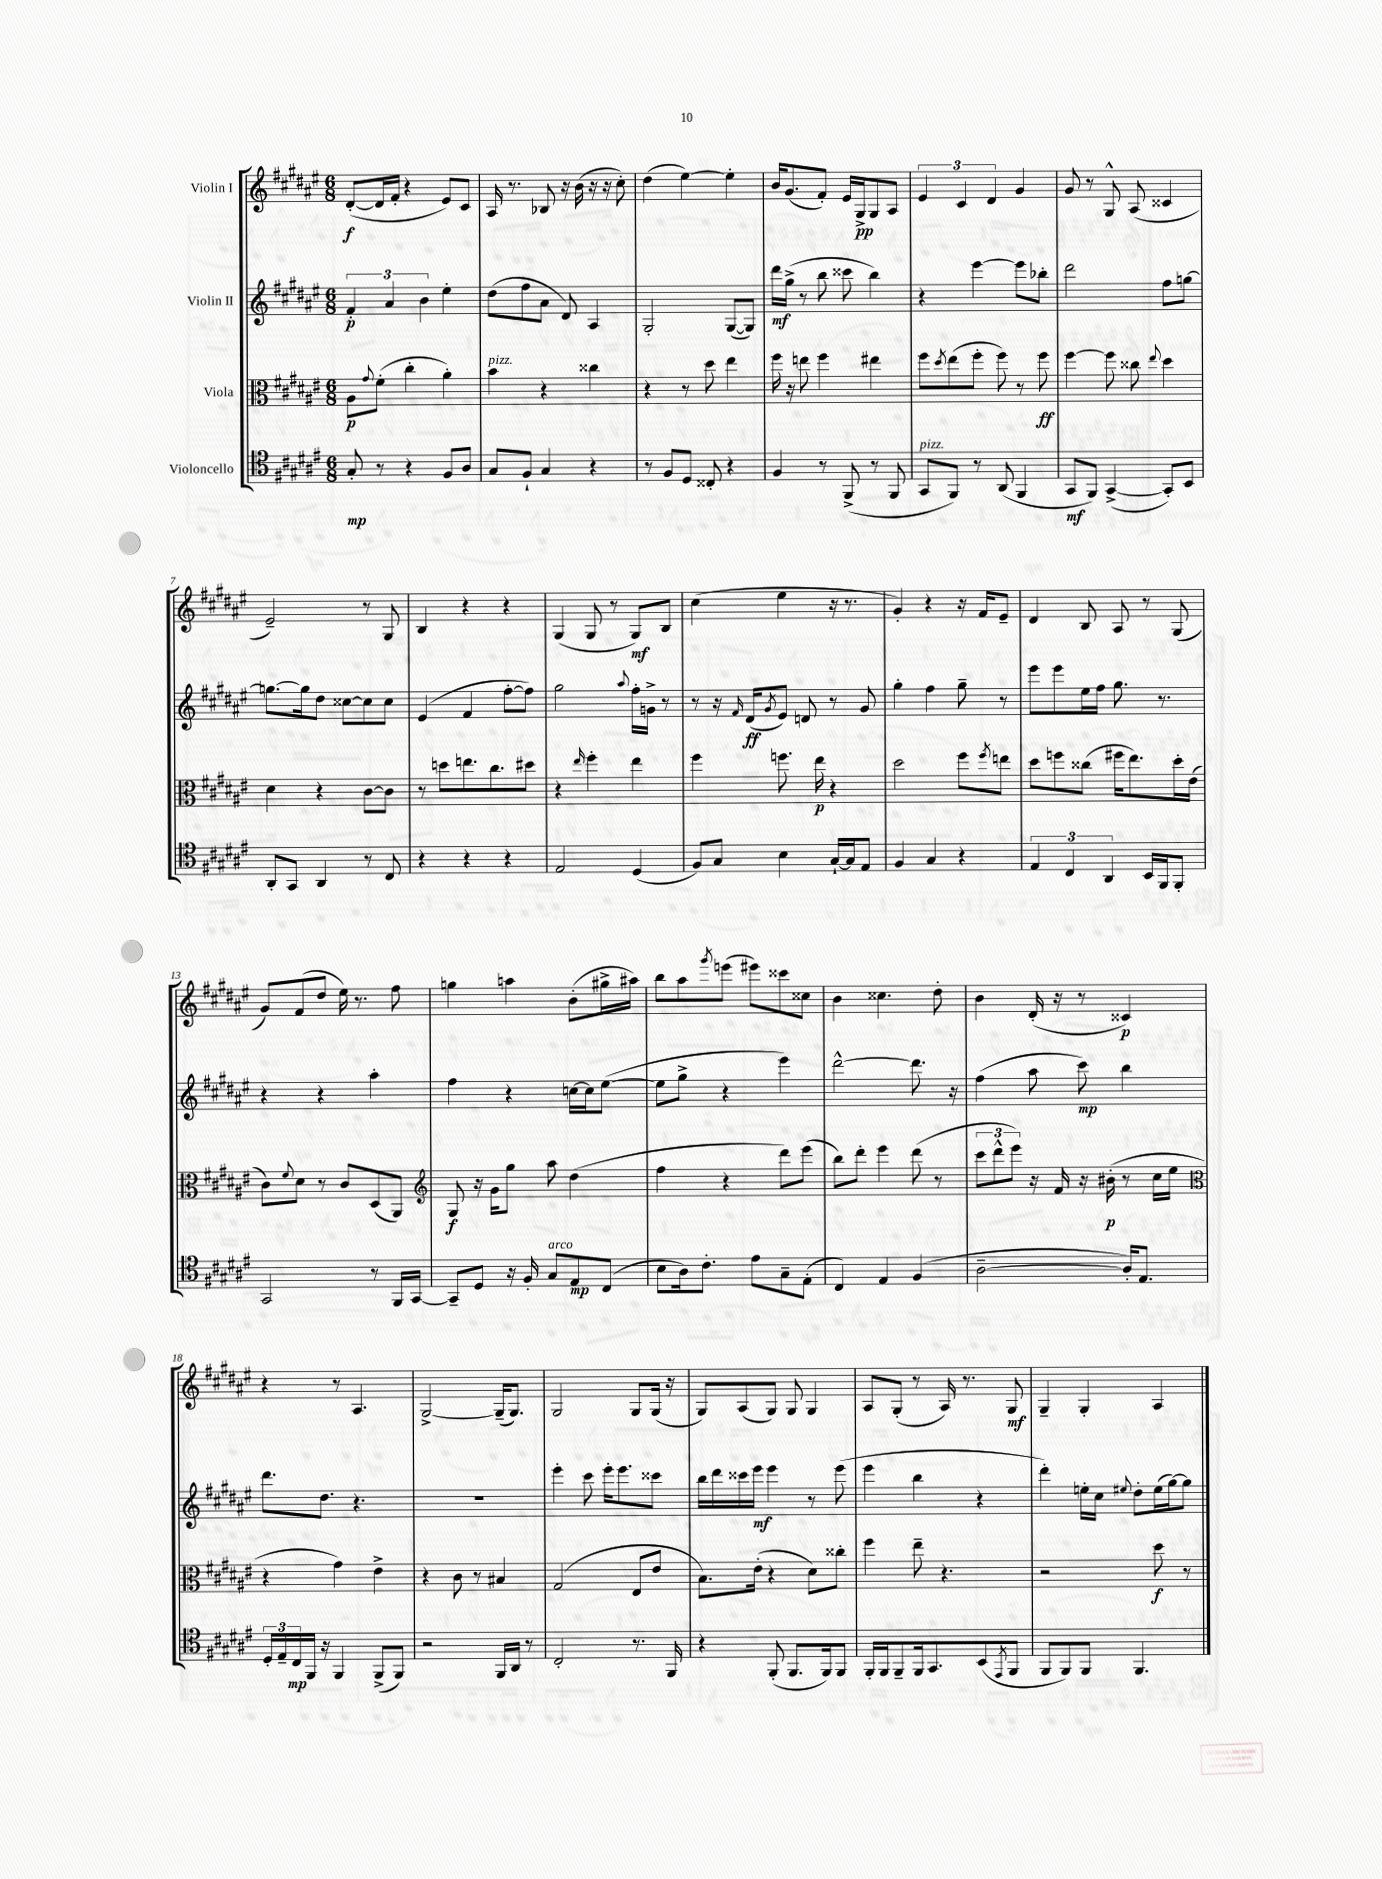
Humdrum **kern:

**kern	**dynam	**kern	**dynam	**kern	**dynam	**kern	**dynam
*part4	*part4	*part3	*part3	*part2	*part2	*part1	*part1
*staff4	*staff4	*staff3	*staff3	*staff2	*staff2	*staff1	*staff1
*I"Violoncello	*	*I"Viola	*	*I"Violin II	*	*I"Violin I	*
*clefC4	*	*clefC3	*	*clefG2	*	*clefG2	*
*k[f#c#g#d#a#e#]	*	*k[f#c#g#d#a#e#]	*	*k[f#c#g#d#a#e#]	*	*k[f#c#g#d#a#e#]	*
*M6/8	*	*M6/8	*	*M6/8	*	*M6/8	*
=1	=1	=1	=1	=1	=1	=1	=1
8G#'/	mp	8A#\L	p	6f#'/	p	([8d#'/L	f
.	.	8qqg#/	.	.	.	.	.
8r	.	(8f#'\J	.	.	.	16d#/L]	.
.	.	.	.	6a#/	.	.	.
.	.	.	.	.	.	16f#'/JJ	.
4r	.	4cc#'\	.	.	.	4r	.
.	.	.	.	6b\	.	.	.
8F#/L	.	4a#'\)	.	4ee#'\	.	8e#/L)	.
8A#/J	.	.	.	.	.	8c#/J	.
=2	=2	=2	=2	=2	=2	=2	=2
!	!	!LO:TX:a:i:t=pizz.	!	!	!	!	!
8G#/L	.	4b\	.	(8dd#\L	.	16A#/	.
.	.	.	.	.	.	8.r	.
8F#`/J	.	.	.	8ff#\	.	.	.
4G#/	.	4r	.	8a#\J	.	8B-X/	.
.	.	.	.	8d#/)	.	16r	.
.	.	.	.	.	.	(16b\	.
4r	.	4cc##X\	.	4A#/	.	16r	.
.	.	.	.	.	.	16r	.
.	.	.	.	.	.	8cc#'\)	.
=3	=3	=3	=3	=3	=3	=3	=3
8r	.	4r	.	2G#'/	.	(4dd#\	.
8F#/L	.	.	.	.	.	.	.
8D#/J	.	8r	.	.	.	[4ee#\)	.
8C##X'/	.	8dd#\	.	.	.	.	.
4r	.	4ee#\	.	([8G#/L	.	4ee#'\]	.
.	.	.	.	8G#/J])	.	.	.
=4	=4	=4	=4	=4	=4	=4	=4
4F#/	.	16ff#\	.	16ddd#\LL	mf	16b/KL	.
.	.	16r	.	(16gg#^\JJ	.	(8.g#/	.
.	.	8een\	.	8r	.	.	.
8r	.	4ff#\	.	8bb\	.	8f#'/J)	.
(8FF#^/	.	.	.	8ccc##X\	.	16e#/LL	.
.	.	.	.	.	.	16G#^/J	pp
8r	.	4ee#X\	.	4bb\)	.	8G#/	.
8FF#/	.	.	.	.	.	8A#/J	.
=5	=5	=5	=5	=5	=5	=5	=5
!LO:TX:a:i:t=pizz.	!	!	!	!	!	!	!
8GG#/L	.	8ff#\L	.	4r	.	6e#/	.
.	.	8qdd#/	.	.	.	.	.
8FF#/J)	.	(8ee#\	.	.	.	.	.
.	.	.	.	.	.	6c#/	.
8r	.	8ff#'\J	.	[4eee#\	.	.	.
.	.	.	.	.	.	6d#/	.
(8AA#/	.	8ff#\)	.	.	.	.	.
4FF#/	.	8r	.	8eee#\L]	.	4g#/	.
.	.	8ff#\	ff	8bb-X'\J	.	.	.
=6	=6	=6	=6	=6	=6	=6	=6
8GG#/L	mf	[4ff#\	.	2ddd#\	.	8g#/	.
8FF#/J)	.	.	.	.	.	8r	.
([4GG#^/	.	8ff#\]	.	.	.	8G#^^/	.
.	.	8cc##X\	.	.	.	(8A#/	.
.	.	8qqee#/	.	.	.	.	.
8GG#'/L])	.	4dd#\	.	8ff#\L	.	4c##X/	.
8BB/J	.	.	.	[8ggn\J	.	.	.
!!LO:LB:g=z
=7	=7	=7	=7	=7	=7	=7	=7
8AA#'/L	.	4d#\	.	8.ggn\L_	.	2e#~/)	.
8GG#/J	.	.	.	.	.	.	.
.	.	.	.	16gg\k]	.	.	.
4AA#/	.	4r	.	8dd#\J	.	.	.
.	.	.	.	[8cc##X\L	.	.	.
8r	.	[8c#\L	.	8cc##\]	.	8r	.
8C#/	.	8c#\J]	.	8cc##\J	.	8G#/	.
=8	=8	=8	=8	=8	=8	=8	=8
4r	.	8r	.	(4e#/	.	4B/	.
.	.	8ddn\L	.	.	.	.	.
4r	.	8.een\	.	4f#/	.	4r	.
.	.	8.cc#\	.	.	.	.	.
4r	.	.	.	[8ff#'\L	.	4r	.
.	.	8dd#X\J	.	8ff#\J])	.	.	.
=9	=9	=9	=9	=9	=9	=9	=9
2E#/	.	4r	.	2gg#\	.	(4G#/	.
.	.	16qqee#/	.	.	.	.	.
.	.	4ff#'\	.	.	.	8G#/	.
.	.	.	.	.	.	8r	.
.	.	.	.	8qqaa#/	.	.	.
(4D#/	.	4ee#\	.	16ff#'\LL	.	8G#/L)	mf
.	.	.	.	16gn^\JJ	.	.	.
.	.	.	.	8r	.	8B/J	.
=10	=10	=10	=10	=10	=10	=10	=10
8F#/L)	.	4ff#\	.	8r	.	(4cc#\	.
8G#/J	.	.	.	16r	.	.	.
.	.	.	.	16qqf#/	.	.	.
.	.	.	.	(16d#/KL	ff	.	.
.	.	.	.	8qg#/	.	.	.
4B\	.	8.ffn\	.	8e#/J)	.	4ee#\	.
.	.	.	.	8dn/	.	.	.
.	.	16ee#\	p	.	.	.	.
[16G#`/LL	.	4r	.	8r	.	16r	.
16G#/J]	.	.	.	.	.	8.r	.
8E#/J	.	.	.	8g#/	.	.	.
=11	=11	=11	=11	=11	=11	=11	=11
4F#/	.	2dd#\	.	4gg#'\	.	4g#'/)	.
4G#/	.	.	.	4ff#\	.	4r	.
4r	.	8ff#\L	.	8gg#~\	.	16r	.
.	.	.	.	.	.	16f#/KL	.
.	.	8qff#/	.	.	.	.	.
.	.	8een\J	.	8r	.	8e#~/J	.
=12	=12	=12	=12	=12	=12	=12	=12
6E#/	.	8dd#\L	.	8eee#\L	.	4d#/	.
.	.	8ffn\	.	8eee#\	.	.	.
6C#/	.	.	.	.	.	.	.
.	.	(8cc##X\J	.	16ee#\L	.	8B/	.
.	.	.	.	16ff#\JJ	.	.	.
6AA#/	.	.	.	.	.	.	.
.	.	16ff#X\KL	.	8.gg#\	.	8A#/	.
.	.	8.ee#\)	.	.	.	.	.
16BB/LL	.	.	.	.	.	8r	.
16FF#/J	.	.	.	8.r	.	.	.
8FF#'/J	.	16dd#'\L	.	.	.	(8G#/	.
.	.	(16e#\JJ	.	.	.	.	.
!!LO:LB:g=z
=13	=13	=13	=13	=13	=13	=13	=13
2GG#/	.	8c#\L)	.	4r	.	8g#/L)	.
.	.	8qqf#/	.	.	.	.	.
.	.	8d#\J	.	.	.	(8f#/	.
.	.	8r	.	4r	.	8dd#/J	.
.	.	8c#/L	.	.	.	16ee#\)	.
.	.	.	.	.	.	8.r	.
8r	.	(8D#/	.	4aa#'\	.	.	.
16FF#/LL	.	8AA#/J)	.	.	.	8ff#\	.
[16GG#/JJ	.	.	.	.	.	.	.
=14	=14	=14	=14	=14	=14	=14	=14
*	*	*clefG2	*	*	*	*	*
8GG#~/L]	.	8G#/	f	4ff#\	.	4ggn\	.
8D#/J	.	16r	.	.	.	.	.
.	.	16g#\KL	.	.	.	.	.
16r	.	8gg#\J	.	4r	.	4aan\	.
16F#'/	.	.	.	.	.	.	.
!LO:TX:a:i:t=arco	!	!	!	!	!	!	!
8G#/L	.	8aa#\	.	.	.	.	.
8E#/	mp	(4dd#\	.	[16ccn\LL	.	(8b'\L	.
.	.	.	.	16cc\J]	.	.	.
(8C#/J	.	.	.	([8ee#\J	.	16gg#X^\L	.
.	.	.	.	.	.	16aa#X\JJ)	.
=15	=15	=15	=15	=15	=15	=15	=15
8B\L	.	4ff#\	.	8ee#\L]	.	8bb\L	.
16A#\k)	.	.	.	8gg#^\J	.	8aa#\	.
8.c#'\J	.	.	.	.	.	.	.
.	.	.	.	.	.	8qggg#/	.
.	.	4r	.	4r	.	(8eeen\J	.
8e#\L	.	.	.	.	.	8eee#X\L)	.
8G#~\	.	8ddd#\L)	.	4eee#\)	.	8ccc##X\	.
(8E#'\J	.	(8eee#\J	.	.	.	8cc##X\J	.
=16	=16	=16	=16	=16	=16	=16	=16
4C#/)	.	8bb\L)	.	[2ddd#^^\	.	4b\	.
.	.	8ddd#'\J	.	.	.	.	.
4E#/	.	4eee#\	.	.	.	4.cc##X\	.
(4F#/	.	(8ddd#\	.	8.ddd#\]	.	.	.
.	.	8r	.	.	.	8dd#'\	.
.	.	.	.	16r	.	.	.
=17	=17	=17	=17	=17	=17	=17	=17
[2A#~\	.	12ccc#\L	.	(4ff#\	.	4b\	.
.	.	12ddd#^^\	.	.	.	.	.
.	.	12eee#\J)	.	.	.	.	.
.	.	16r	.	8aa#\	.	(16d#'/	.
.	.	16f#/	.	.	.	16r	.
.	.	16r	.	8ccc#\)	mp	8r	.
.	.	(16b#X'\	p	.	.	.	.
16A#'/KL])	.	8r	.	4bb\	.	4c##X/)	p
8.E#/J	.	.	.	.	.	.	.
.	.	16cc#\LL	.	.	.	.	.
.	.	16ee#\JJ	.	.	.	.	.
!!LO:LB:g=z
=18	=18	=18	=18	=18	=18	=18	=18
*	*	*clefC3	*	*	*	*	*
24D#'/LL	.	4r	.	8.ddd#\L	.	4r	.
24E#~/	.	.	.	.	.	.	.
24C#/	mp	.	.	.	.	.	.
16FF#/JJ	.	.	.	.	.	.	.
16r	.	.	.	8.dd#\J	.	.	.
4FF#/	.	4g#\)	.	.	.	8r	.
.	.	.	.	4.r	.	4.A#/	.
(8FF#^/L	.	4e#^\	.	.	.	.	.
8FF#/J)	.	.	.	.	.	.	.
=19	=19	=19	=19	=19	=19	=19	=19
2r	.	4r	.	2.r	.	[2G#^/	.
.	.	8c#\	.	.	.	.	.
.	.	8r	.	.	.	.	.
16FF#/LL	.	4B#X/	.	.	.	(16G#~/KL]	.
16AA#/JJ	.	.	.	.	.	8.G#/J)	.
8r	.	.	.	.	.	.	.
=20	=20	=20	=20	=20	=20	=20	=20
2C#'/	.	(2G#/	.	4eee#'\	.	2G#/	.
.	.	.	.	8ccc#\	.	.	.
.	.	.	.	16eee#'\KL	.	.	.
.	.	.	.	8.eee#\	.	.	.
8.r	.	8E#/L	.	.	.	8G#/L	.
.	.	8e#/J	.	8ccc##X\J	.	(16G#/Jk	.
16FF#/	.	.	.	.	.	16r	.
=21	=21	=21	=21	=21	=21	=21	=21
4r	.	8.B\L)	.	16bb\LL	.	8G#/L)	.
.	.	.	.	16ddd#\	.	.	.
.	.	.	.	16ccc##X\	.	(8A#/	.
.	.	(16e#'\Jk	.	16eee#\JJ	mf	.	.
(8FF#'/	.	4r	.	4eee#\	.	8G#/J)	.
8.FF#/L	.	.	.	.	.	8G#/	.
.	.	8d#\L)	.	8r	.	4G#/	.
16FF#/k)	.	.	.	.	.	.	.
8FF#/J	.	8cc##X'\J	.	(8eee#\	.	.	.
=22	=22	=22	=22	=22	=22	=22	=22
16FF#'/LL	.	4ff#\	.	4eee#\	.	8A#/L	.
16FF#/J	.	.	.	.	.	.	.
8FF#~/	.	.	.	.	.	(8G#'/J	.
16FF#/k	.	8ee#~\	.	4bb\	.	8r	.
8.GG#/	.	.	.	.	.	.	.
.	.	4.r	.	.	.	16A#/)	.
.	.	.	.	.	.	8.r	.
(8BB/	.	.	.	4r	.	.	.
8qEE#/	.	.	.	.	.	.	.
8FF#/J	.	.	.	.	.	8G#/	mf
=23	=23	=23	=23	=23	=23	=23	=23
8FF#/L	.	2r	.	4ddd#'\)	.	4G#~/	.
8FF#/)	.	.	.	.	.	.	.
8FF#/J	.	.	.	16een'\LL	.	4G#'/	.
.	.	.	.	16cc#\JJ	.	.	.
.	.	.	.	8qqee#X/	.	.	.
4.FF#/	.	.	.	8dd#'\L	.	.	.
.	.	8dd#\	f	(16ee#\L	.	4A#/	.
.	.	.	.	[16gg#\J)	.	.	.
.	.	8r	.	8gg#\J]	.	.	.
==	==	==	==	==	==	==	==
*-	*-	*-	*-	*-	*-	*-	*-
